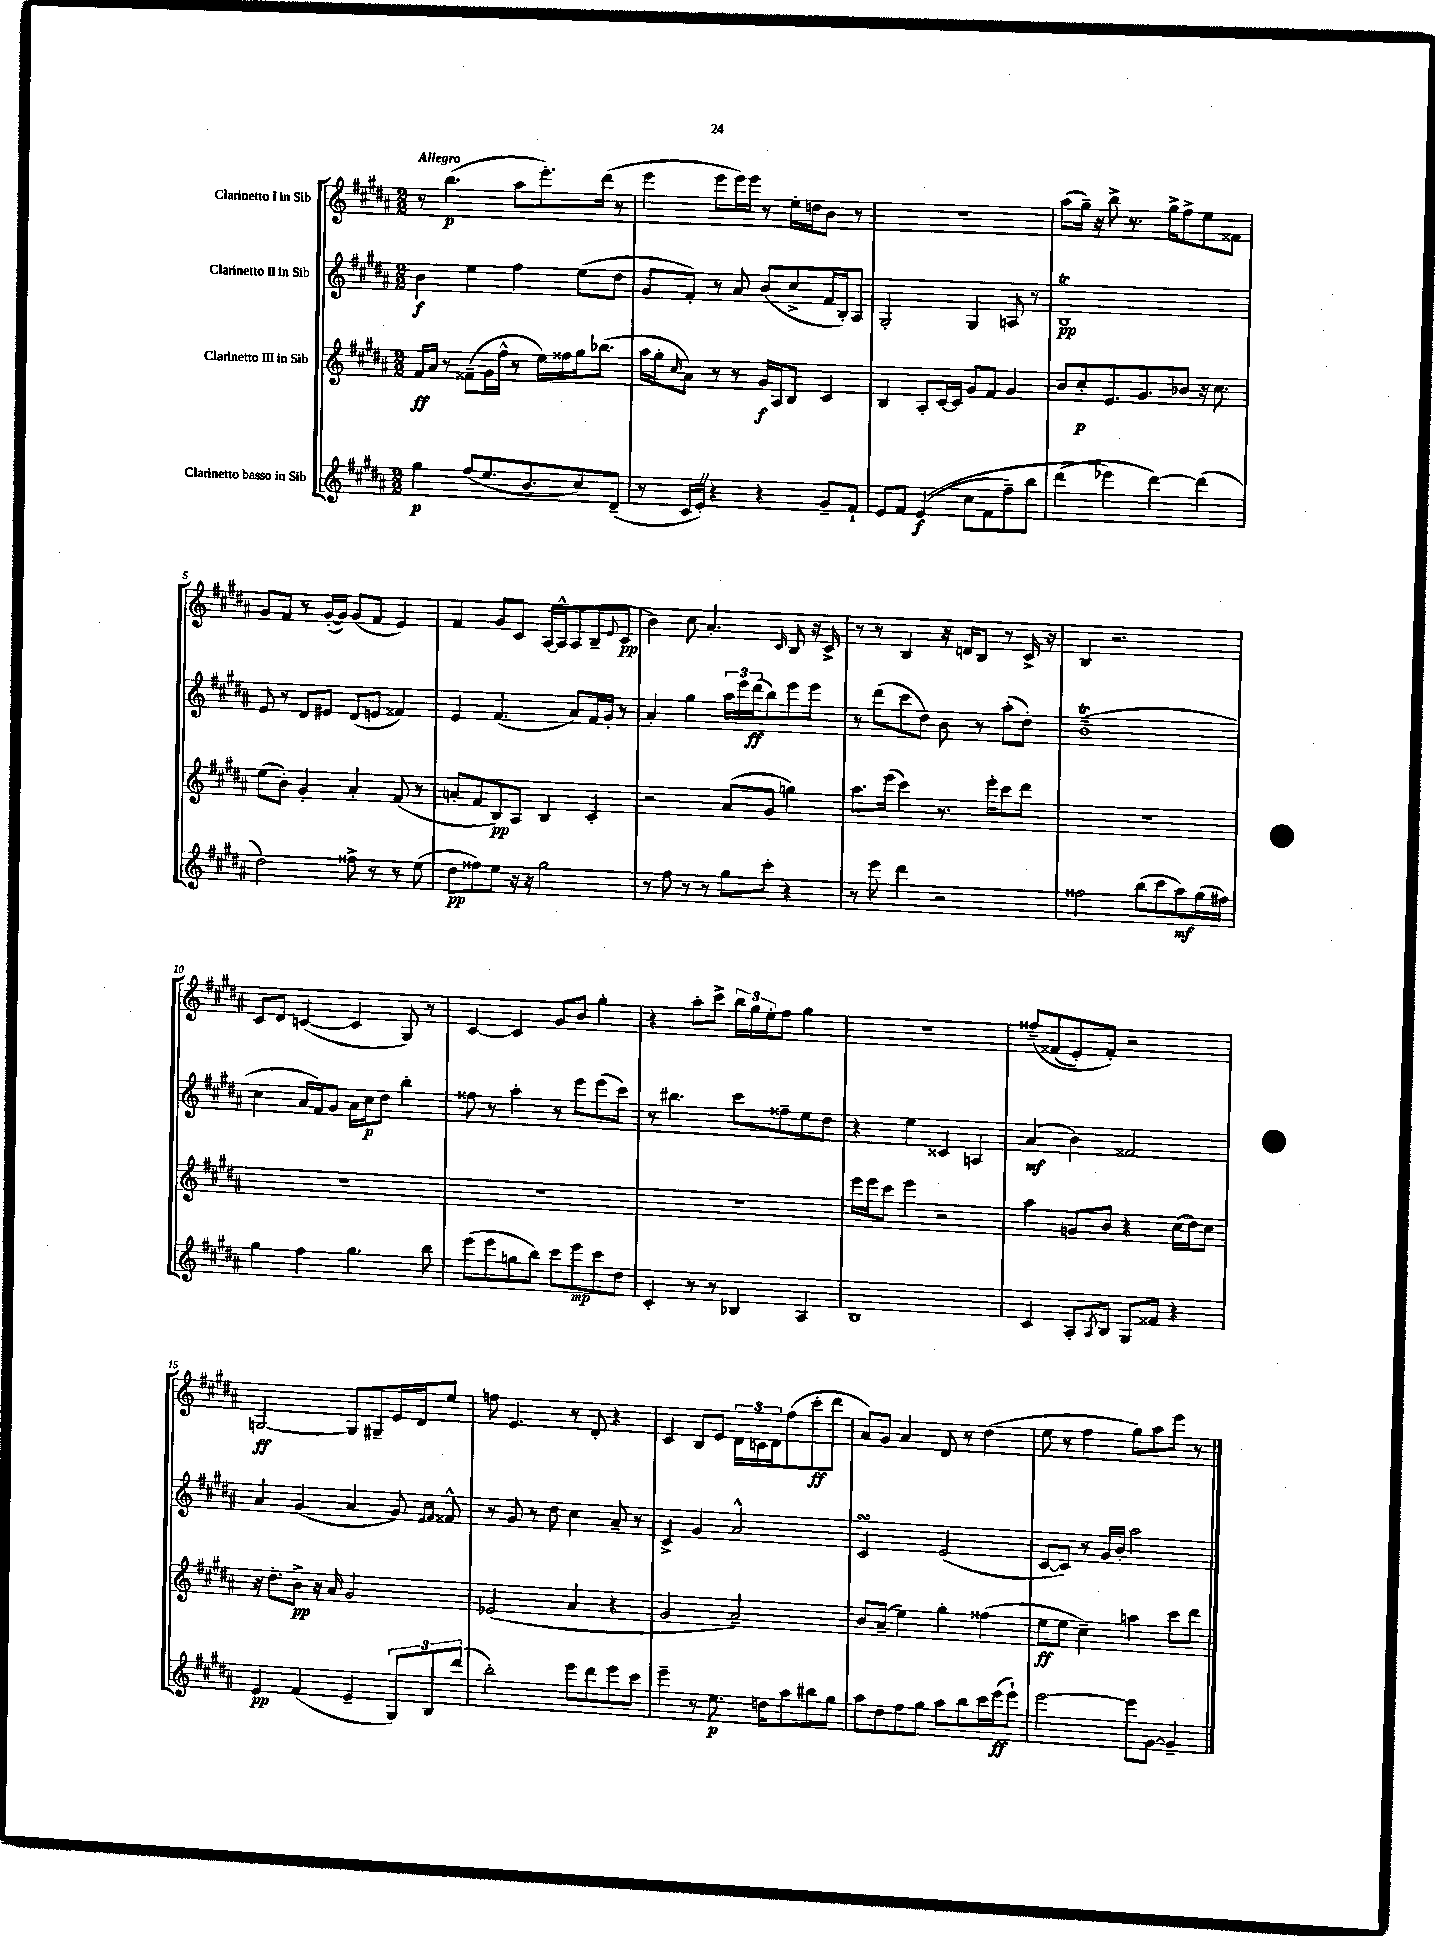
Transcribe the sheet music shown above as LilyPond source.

<<
\new StaffGroup <<
\new Staff = "s0" \with { instrumentName = "Clarinetto I in Sib" } {
    \clef treble \key b \major \numericTimeSignature \time 2/2 \tempo "Allegro"
    r8 b''4.\p( ais''8 e'''8.-.) dis'''16( r8 |
    e'''4 e'''8 e'''16) e'''16 r8 e''16-. d''16 b'8 r8 |
    R1 |
    ais''8( gis''16--) r16 b''8-> r8. gis''16-> fis''8-> e''8 fisis'8 |
    gis'8 fis'8 r8 gis'16~-.( gis'16) gis'8( fis'8 e'4) |
    fis'4 gis'8 cis'8 ais16~ ais16-^ ais8( b8-- \appoggiatura { e'8 } cis'8\pp |
    b'4) cis''8 ais'4.-. \grace { cis'16 } b8 r16 cis'16-> |
    r8 r8 b4 r16 d'16 b8 r8 cis'16-> r16 |
    b4 r2. |
    cis'8 dis'8 c'4~( c'4 gis8) r8 |
    cis'4~ cis'4 gis'8 b'8 gis''4-. |
    r4 ais''8-. cis'''8-> \tuplet 3/2 { b''16 gis''16 e''16-. } fis''8 gis''4 |
    R1 |
    fisis''8--\( fisis'8( e'8-.) fisis'8-.\) r2 |
    g2~\ff g8 gis8-- e'16 dis'16 e''8 |
    f''8 e'4. r8 dis'8-. r4 |
    cis'4 b8 e'8 \tuplet 3/2 { dis'16 c'16 dis'16 } fis''8( cis'''8-.\ff dis'''8 |
    ais'8) gis'8 ais'4 dis'8 r8 dis''4( |
    e''8 r8 fis''4 gis''8) ais''8 e'''8 r8 \bar "|." |
}
\new Staff = "s1" \with { instrumentName = "Clarinetto II in Sib" } {
    \clef treble \key b \major \numericTimeSignature \time 2/2
    b'4\f e''4 fis''4 e''8( dis''8 |
    gis'8 fis'8-.) r8 ais'8 b'8( cis''8-> fis'16 b16-.) ais8 |
    gis2-. gis4 a8 r8 |
    b1\trill\pp |
    e'8 r8 dis'8 eis'8 dis'8( e'8 fisis'4) |
    e'4 fis'4.( ais'8) fis'16 gis'16-. r8 |
    ais'4-. gis''4 \tuplet 3/2 { ais''16 e'''16 dis'''16\ff( } b''8) e'''8 e'''8 |
    r8 dis'''8( cis'''8 dis''8) b'8 r8 ais''8-.( dis''8-.) |
    b'1--\trill( |
    cis''4 ais'16 fis'16) gis'8 ais'16 cis''16\p dis''8 b''4-. |
    fisis''8 r8 ais''4-. r8 e'''8 e'''8( cis'''8) |
    r8 bis''4. cis'''8 fisis''8-- e''8 dis''8 |
    r4 e''4 cisis'4 a4 |
    ais'4\mf( b'4) fisis'2 |
    ais'4 gis'4( ais'4 gis'8) \grace { e'16 fis'16 } fisis'8-^ |
    r8 gis'8 r8 dis''8 cis''4 ais'8-- r8 |
    cis'4-> gis'4 ais'2-^ |
    cis'2\turn e'2( |
    cis'8~ cis'8) r8 gis'16 b'16-. ais''2 \bar "|." |
}
\new Staff = "s2" \with { instrumentName = "Clarinetto III in Sib" } {
    \clef treble \key b \major \numericTimeSignature \time 2/2
    fis'16\ff ais'16 r8 fisis'8--( gis'16 fis''16-^ r8 e''16) fisis''16 gis''16 bes''8.( |
    ais''16 gis''16-. \grace { cis''16 } ais'8) r8 r8 gis'16\f ais16 b8 cis'4 |
    b4 ais8-. cis'16~ cis'16 gis'8 fis'8 gis'4 |
    b'8 cis''8-.\p e'8. gis'8. bes'8 r16 cis''8. |
    e''8( b'8-.) gis'4-. ais'4-. fis'8( r8 |
    a'8-. fis'8 b8\pp) ais8 b4 cis'4-. |
    r2 ais'8( gis'8 g''4) |
    ais''8. e'''16( cis'''4) r8. e'''16-. cis'''8 dis'''8 |
    R1 |
    R1 |
    R1 |
    R1 |
    e'''16 e'''16 cis'''8 e'''4 r2 |
    ais''4 g'8 b'8 r4 cis''16( dis''16) cis''8 |
    r16 dis''8.-. b'8->\pp r16 ais'16 gis'2 |
    ees'2( ais'4 r4 |
    gis'2 ais'2--) |
    b'8 ais'8--( e''4) gis''4-. fisis''4( |
    e''8\ff e''8 cis''4--) a''4 cis'''8 dis'''8 \bar "|." |
}
\new Staff = "s3" \with { instrumentName = "Clarinetto basso in Sib" } {
    \clef treble \key b \major \numericTimeSignature \time 2/2
    gis''4\p fis''8( e''8. b'8. cis''8) dis'8--( |
    r8 cis'16 e'16-.) \once \override BreathingSign.text = \markup { \musicglyph "scripts.caesura.straight" } \breathe r4 r4 gis'8-- fis'8-! |
    e'8 fis'8 e'4\f(\( cis''8 fis'8 fis''8--) b''8 |
    dis'''4( ees'''4\) dis'''4~) dis'''4( |
    dis''2) fisis''8-> r8 r8 e''8( |
    dis''8\pp fisis''8) e''8 r16 r16 gis''2 |
    r8 fis''8 r8 r8 gis''8 cis'''8-. r4 |
    r8 e'''8 dis'''4 r2 |
    fisis''2 b''8( cis'''8 ais''8\mf) gis''16( fis''16) |
    gis''4 fis''4 gis''4. b''8 |
    e'''8( e'''8 g''8 b''8) cis'''8 e'''8\mp cis'''8 dis''8 |
    cis'4-. r8 r8 bes4 ais4 |
    b1 |
    cis'4 ais8-. \acciaccatura { ais8 } b8 gis8 fisis'8 r4 |
    e'4\pp fis'4( e'4-- \tuplet 3/2 { gis8) b8 dis'''8( } |
    b''2-.) e'''8 dis'''8 e'''8 cis'''8 |
    e'''4-- r8 e''8.\p d''16 ais''8 bis''8 gis''8 |
    ais''8 dis''8 fis''8 gis''8 ais''8 b''8 cis'''16 e'''16\ff( e'''8-!) |
    e'''2~ e'''8 gis'8~ gis'4-- \bar "|." |
}
>>
>>
